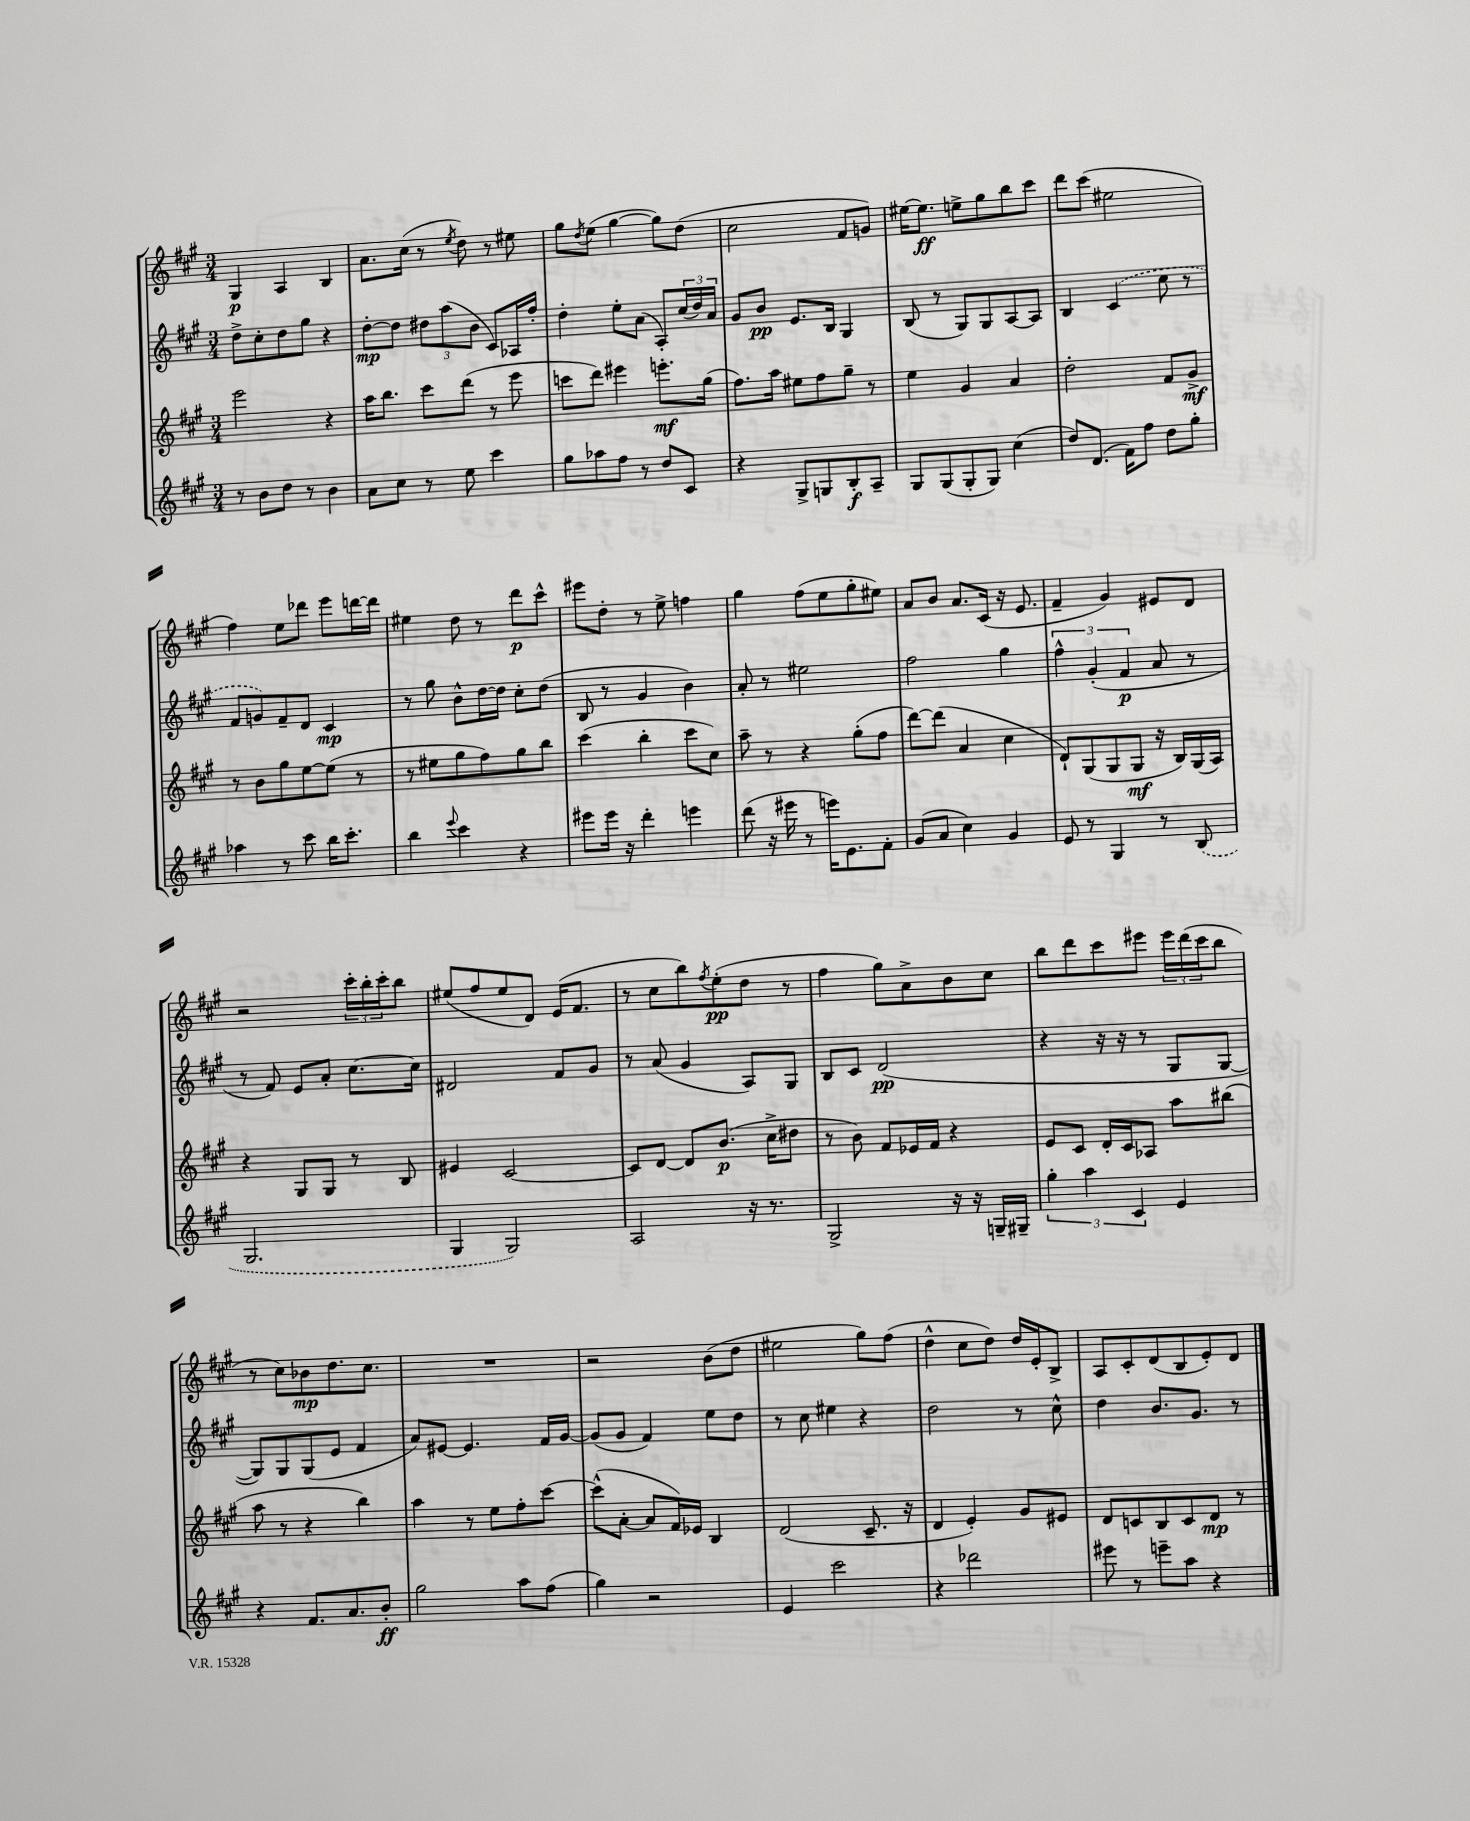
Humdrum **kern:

**kern	**dynam	**kern	**dynam	**kern	**dynam	**kern	**dynam
*part4	*part4	*part3	*part3	*part2	*part2	*part1	*part1
*staff4	*staff4	*staff3	*staff3	*staff2	*staff2	*staff1	*staff1
*clefG2	*	*clefG2	*	*clefG2	*	*clefG2	*
*k[f#c#g#]	*	*k[f#c#g#]	*	*k[f#c#g#]	*	*k[f#c#g#]	*
*M3/4	*	*M3/4	*	*M3/4	*	*M3/4	*
=93	=93	=93	=93	=93	=93	=93	=93
8r	.	2eee\	.	8dd^\L	.	4G#/	p
8b\L	.	.	.	8cc#'\	.	.	.
8dd\J	.	.	.	8dd\	.	4A/	.
8r	.	.	.	8gg#\J	.	.	.
4b\	.	4r	.	4r	.	4B/	.
=94	=94	=94	=94	=94	=94	=94	=94
8a\L	.	16aa\KL	.	[8dd'\L	mp	8.a\L	.
.	.	8.bb\J	.	.	.	.	.
8cc#\J	.	.	.	8dd\J]	.	.	.
.	.	.	.	.	.	(16cc#\Jk	.
8r	.	8ccc#\L	.	12dd#X\L	.	8r	.
.	.	.	.	(12aa\	.	.	.
.	.	.	.	.	.	8qee/	.
8ee\	.	(8ddd\J	.	.	.	8dd\)	.
.	.	.	.	12b\J	.	.	.
4ccc#\	.	8r	.	8c#/L)	.	8r	.
.	.	8eee\	.	16A-X/L	.	8ee#X\	.
.	.	.	.	16ff#'/JJ	.	.	.
=95	=95	=95	=95	=95	=95	=95	=95
8gg#\L	.	8cccn\L	.	4dd'\	.	8gg#\L	.
.	.	.	.	.	.	8qdd/	.
8aa-X\	.	8ddd\J)	.	.	.	(8ee\J	.
8ff#\J	.	4eee#X\	.	8ee'\L	.	[4gg#\	.
8r	.	.	.	(8a\J	.	.	.
8dd/L	.	8.eeen'\L	mf	8A'/L)	.	8gg#\L])	.
8c#/J	.	.	.	(24cc#/L	.	(8dd\J	.
.	.	.	.	24dd/)	.	.	.
.	.	(16gg#\Jk	.	.	.	.	.
.	.	.	.	24a/JJ	.	.	.
=96	=96	=96	=96	=96	=96	=96	=96
4r	.	8.ff#\L)	.	8g#/L	.	2cc#\	.
.	.	.	.	8b/J	pp	.	.
.	.	16aa\Jk	.	.	.	.	.
8G#^/L	.	8ee#X\L	.	8.e/L	.	.	.
8Gn/	.	8ff#\	.	.	.	.	.
.	.	.	.	16B/Jk	.	.	.
8B'/	f	8gg#~\J	.	4G#/	.	8f#/L	.
8A~/J	.	8r	.	.	.	8gn/J)	.
=97	=97	=97	=97	=97	=97	=97	=97
8G#/L	.	4ee\	.	(8B/	.	[16ee#X\KL	.
.	.	.	.	.	.	8.ee#\J]	ff
(8G#/	.	.	.	8r	.	.	.
8G#'/	.	4g#/	.	8G#/L)	.	8een^\L	.
8G#/J)	.	.	.	8G#/	.	8gg#\	.
(4cc#\	.	4a/	.	[8A/	.	8bb\	.
.	.	.	.	8A/J]	.	8ccc#\J	.
=98	=98	=98	=98	=98	=98	=98	=98
8dd/L)	.	2dd'\	.	4B/	.	8ddd\L	.
(8.d/J	.	.	.	.	.	(8ccc#\J	.
.	.	.	.	(4c#/	.	2ee#X\	.
16f#\KL)	.	.	.	.	.	.	.
8ff#\J	.	.	.	.	.	.	.
8dd\L	.	8f#/L	.	8cc#\	.	.	.
8gg#'\J	.	8g#^/J	mf	8r	.	.	.
!!LO:LB:g=z
=99	=99	=99	=99	=99	=99	=99	=99
4aa-X\	.	8r	.	8f#/L	.	4ff#\)	.
.	.	8b\L	.	8gn/)	.	.	.
8r	.	8gg#\	.	8f#~/	.	8ee\L	.
8ccc#\	.	[8ee\	.	8d/J	.	8ddd-X\J	.
16bb\KL	.	(8ee\J]	.	4c#/	mp	8eee\L	.
8.ccc#'\J	.	.	.	.	.	.	.
.	.	8r	.	.	.	[16dddn\L	.
.	.	.	.	.	.	16ddd\JJ]	.
=100	=100	=100	=100	=100	=100	=100	=100
4bb\	.	8r	.	8r	.	4ee#X\	.
.	.	8ee#X\L	.	8gg#\	.	.	.
8qqeee/	.	.	.	.	.	.	.
4ccc#\	.	8gg#\	.	8b^^\L	.	8dd\	.
.	.	8ff#\)	.	[16dd\L	.	8r	.
.	.	.	.	16dd\JJ]	.	.	.
4r	.	8gg#\	.	8cc#'\L	.	8ddd\L	p
.	.	8bb\J	.	(8dd\J	.	8ccc#^^\J	.
=101	=101	=101	=101	=101	=101	=101	=101
8eee#X\L	.	(4ccc#\	.	8B/	.	8eee#X\L	.
16eee#\Jk	.	.	.	8r	.	8dd'\J	.
16r	.	.	.	.	.	.	.
4ddd'\	.	4bb'\	.	4g#/	.	8r	.
.	.	.	.	.	.	8ee^\	.
4eeen\	.	8ccc#\L	.	4b\)	.	4ffn\	.
.	.	8cc#\J)	.	.	.	.	.
=102	=102	=102	=102	=102	=102	=102	=102
(8ddd\	.	8aa~\	.	8a'/	.	4gg#\	.
16r	.	8r	.	8r	.	.	.
16eee#X\	.	.	.	.	.	.	.
8r	.	4r	.	2ee#X\	.	(8ff#\L	.
16eeen\KL)	.	.	.	.	.	8ee\	.
8.e\	.	.	.	.	.	.	.
.	.	(8gg#'\L	.	.	.	8gg#'\	.
8f#'\J	.	8ff#\J	.	.	.	8ee#X\J)	.
=103	=103	=103	=103	=103	=103	=103	=103
(8g#/L	.	[8ddd\L)	.	2ff#\	.	8a/L	.
8a/J	.	(8ddd\J]	.	.	.	8b/J	.
4cc#\)	.	4a/	.	.	.	8.a/L	.
.	.	.	.	.	.	(16c#/Jk	.
4g#/	.	4cc#\	.	4gg#\	.	16r	.
.	.	.	.	.	.	8.e/	.
=104	=104	=104	=104	=104	=104	=104	=104
8e/	.	8d`/L)	.	6ff#^^\	.	4f#~/	.
8r	.	(8G#/	.	.	.	.	.
.	.	.	.	(6g#'/	.	.	.
4G#/	.	8G#/	.	.	.	4g#/)	.
.	.	.	.	6f#/	p	.	.
.	.	8G#/J	mf	.	.	.	.
8r	.	16r	.	8a/	.	8e#X/L	.
.	.	16B/LL)	.	.	.	.	.
(8B/	.	(16G#/	.	8r	.	8d/J	.
.	.	16A/JJ)	.	.	.	.	.
!!LO:LB:g=z
=105	=105	=105	=105	=105	=105	=105	=105
2.G#/	.	4r	.	8r	.	2r	.
.	.	.	.	8f#/)	.	.	.
.	.	8G#/L	.	8e/L	.	.	.
.	.	8G#/J	.	8a'/J	.	.	.
.	.	8r	.	[8.cc#\L	.	24ccc#'\LL	.
.	.	.	.	.	.	24bb'\	.
.	.	.	.	.	.	24ccc#'\J	.
.	.	8B/	.	.	.	8bb\J	.
.	.	.	.	16cc#\Jk]	.	.	.
=106	=106	=106	=106	=106	=106	=106	=106
4G#/	.	4e#X/	.	2d#X/	.	(8ee#X/L	.
.	.	.	.	.	.	8ff#/	.
2G#/)	.	[2c#/	.	.	.	8ee#/	.
.	.	.	.	.	.	8d/J)	.
.	.	.	.	8f#/L	.	(16e/KL	.
.	.	.	.	.	.	8.f#/J	.
.	.	.	.	8g#/J	.	.	.
=107	=107	=107	=107	=107	=107	=107	=107
2A/	.	8c#/L]	.	8r	.	8r	.
.	.	[8d/J	.	(8a/	.	8cc#\L	.
.	.	8d/L]	.	4g#/	.	8bb\)	.
.	.	.	.	.	.	8qff#/	.
.	.	(8.b/J	p	.	.	(8ee'\	pp
16r	.	.	.	8A/L)	.	8dd\J	.
8.r	.	16cc#^\KL	.	.	.	.	.
.	.	8dd#X\J	.	8G#/J	.	8r	.
=108	=108	=108	=108	=108	=108	=108	=108
2G#^/	.	8r	.	8B/L	.	4ff#\	.
.	.	8b\)	.	8c#/J	.	.	.
.	.	8f#/L	.	(2d/	pp	8gg#\L)	.
.	.	16e-X/L	.	.	.	8a^\	.
.	.	16f#/JJ	.	.	.	.	.
16r	.	4r	.	.	.	8b\	.
16r	.	.	.	.	.	.	.
16Gn~/LL	.	.	.	.	.	8cc#\J	.
16G#X~/JJ	.	.	.	.	.	.	.
=109	=109	=109	=109	=109	=109	=109	=109
6gg#'\	.	8e/L	.	4r	.	8bb\L	.
.	.	8c#/J	.	.	.	8ddd\	.
6aa\	.	.	.	.	.	.	.
.	.	16d'/LL	.	16r	.	8ccc#\	.
.	.	16c#/J	.	16r	.	.	.
6c#/	.	.	.	.	.	.	.
.	.	8A-X/J	.	8r	.	8eee#X\J	.
4e/	.	8aa\L	.	8G#/L	.	24eee#\LL	.
.	.	.	.	.	.	(24ddd\	.
.	.	.	.	.	.	24ccc#\J	.
.	.	(8bb#X\J	.	[8G#/J	.	8bb\J	.
!!LO:LB:g=z
=110	=110	=110	=110	=110	=110	=110	=110
4r	.	8aa\	.	8G#/L])	.	8r	.
.	.	8r	.	8G#/	.	8cc#\L)	.
8.f#/L	.	4r	.	(8G#/	.	8b-X\	mp
.	.	.	.	8e/J	.	8.dd\	.
8.a/	.	.	.	.	.	.	.
.	.	4bb\)	.	4f#/	.	.	.
.	.	.	.	.	.	8.cc#\J	.
8b'/J	ff	.	.	.	.	.	.
=111	=111	=111	=111	=111	=111	=111	=111
2gg#\	.	4aa\	.	8a/L)	.	2.r	.
.	.	.	.	[8e#X/J	.	.	.
.	.	8r	.	4.e#/]	.	.	.
.	.	8ee\L	.	.	.	.	.
8aa\L	.	8ff#'\	.	.	.	.	.
(8ff#\J	.	[8ccc#\J	.	16f#/LL	.	.	.
.	.	.	.	[16g#/JJ	.	.	.
=112	=112	=112	=112	=112	=112	=112	=112
4gg#\)	.	(8ccc#^^\L]	.	(8g#/L]	.	2r	.
.	.	[8a'\J	.	8g#/J	.	.	.
2r	.	8a/L]	.	4f#/)	.	.	.
.	.	16f#/L)	.	.	.	.	.
.	.	16e-X/JJ	.	.	.	.	.
.	.	4B/	.	8ee\L	.	(8b\L	.
.	.	.	.	8dd\J	.	8dd\J	.
=113	=113	=113	=113	=113	=113	=113	=113
4e/	.	(2d/	.	8r	.	2ee#X\	.
.	.	.	.	8cc#\	.	.	.
2ccc#\	.	.	.	4ee#X\	.	.	.
.	.	8.c#~/	.	4r	.	8gg#\L)	.
.	.	.	.	.	.	(8ff#\J	.
.	.	16r	.	.	.	.	.
=114	=114	=114	=114	=114	=114	=114	=114
4r	.	4d/	.	2dd\	.	4dd^^\	.
2ddd-X\	.	4e'/)	.	.	.	8cc#\L	.
.	.	.	.	.	.	8dd\J)	.
.	.	8g#/L	.	8r	.	16dd/LL	.
.	.	.	.	.	.	16e'/J	.
.	.	8e#X/J	.	8cc#^^\	.	8B^/J	.
=115	=115	=115	=115	=115	=115	=115	=115
8eee#X\	.	8d/L	.	4dd\	.	8A/L	.
8r	.	8cn/	.	.	.	8c#'/	.
8eeen~\L	.	8B/	.	8.b/L	.	(8d/	.
8aa\J	.	8c/	.	.	.	8B/	.
.	.	.	.	8.g#/J	.	.	.
4r	.	8d/J	mp	.	.	8e'/)	.
.	.	8r	.	8r	.	8d/J	.
==	==	==	==	==	==	==	==
*-	*-	*-	*-	*-	*-	*-	*-
